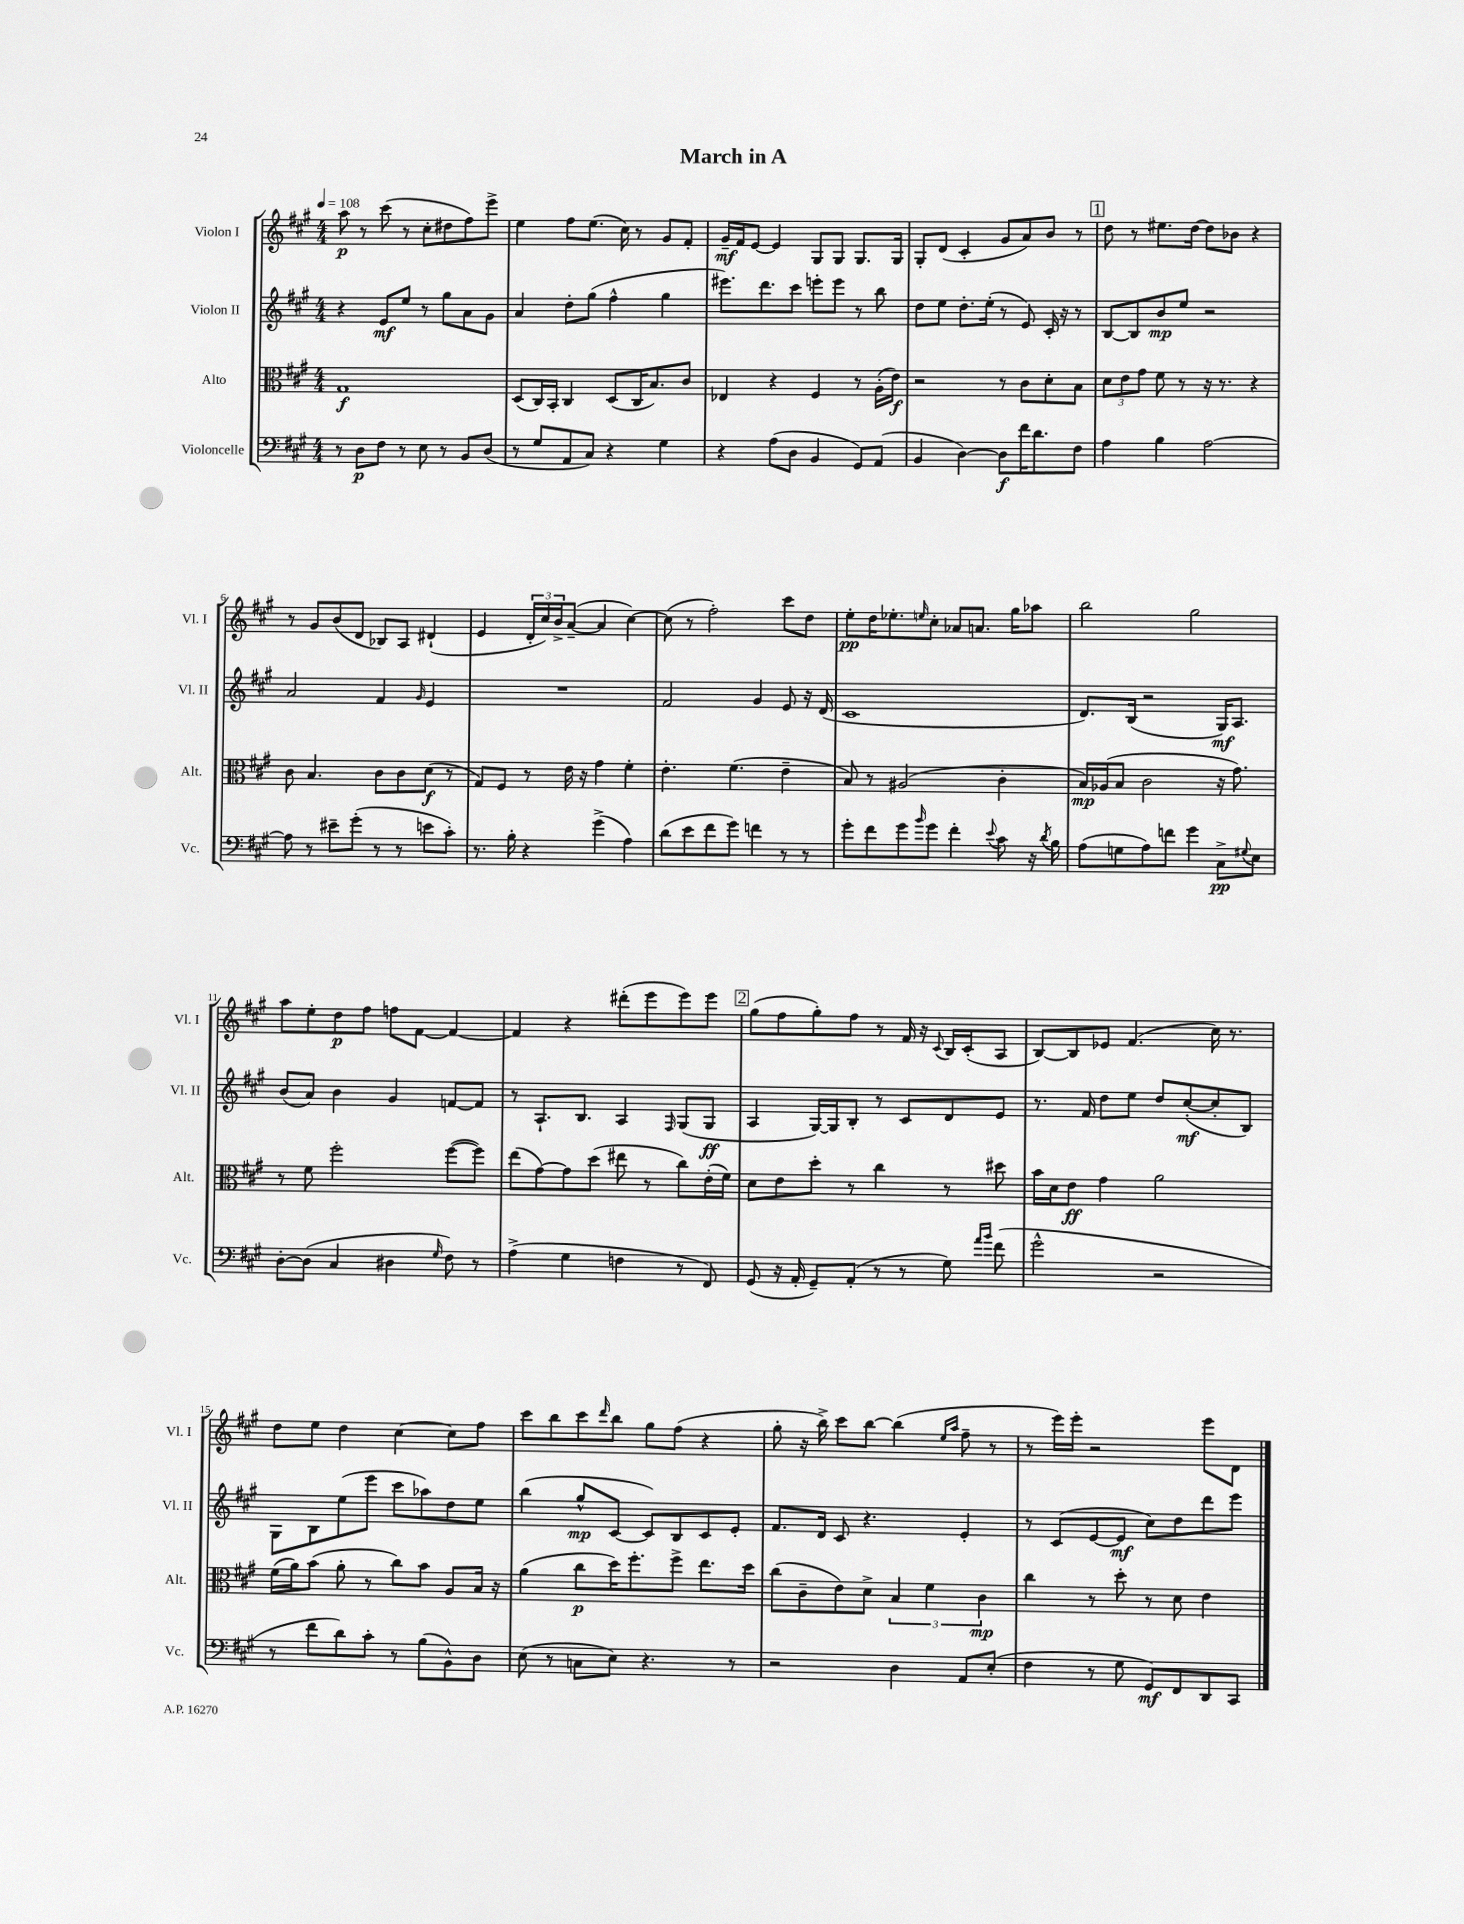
\header { title = "March in A" }
<<
\new StaffGroup <<
\new Staff = "s0" \with { instrumentName = "Violon I" shortInstrumentName = "Vl. I" } {
    \clef treble \key a \major \numericTimeSignature \time 4/4 \tempo 4 = 108
    a''8\p r8 cis'''8( r8 cis''8-. dis''8 fis''8) e'''8-> |
    e''4 fis''8 e''8.( cis''16) r8 gis'8 fis'8-. |
    gis'16--\mf fis'16 e'8~ e'4 gis8 gis8 gis8. gis16 |
    gis8-. d'8( cis'4-. gis'8 a'8) b'8 r8 |
    \mark \markup { \box "1" } d''8 r8 eis''8. d''16~ d''8 bes'8 r4 |
    r8 gis'8 b'8( d'8 bes8) a8 dis'4-!( |
    e'4 \tuplet 3/2 { d'16-. cis''16) b'16-> } a'8~--( a'4 cis''4~) |
    cis''8( r8 fis''2-.) cis'''8 d''8 |
    e''8-.\pp d''16 ees''8.-. \grace { e''16 } cis''8-. aes'8 a'8. gis''16 aes''8 |
    b''2 gis''2 |
    a''8 e''8-. d''8\p fis''8 f''8 fis'8~ fis'4~ |
    fis'4 r4 dis'''8-.( e'''8 e'''8) e'''8 |
    \mark \markup { \box "2" } gis''8( fis''8 gis''8-.) fis''8 r8 fis'16 r16 \appoggiatura { cis'8 } b16 cis'16-.( a8 |
    b8~) b8 ees'8 fis'4.( cis''16) r8. |
    d''8 e''8 d''4 cis''4~ cis''8 fis''8 |
    cis'''8 b''8 cis'''8 \grace { d'''16 } b''8 gis''8 fis''8( r4 |
    gis''8-. r16 b''16->) cis'''8 b''8~ b''4( \grace { e''16 a''16 } fis''8-- r8 |
    r8 e'''16) e'''16-. r2 e'''8 d'8 \bar "|." |
}
\new Staff = "s1" \with { instrumentName = "Violon II" shortInstrumentName = "Vl. II" } {
    \clef treble \key a \major \numericTimeSignature \time 4/4
    r4 e'8\mf e''8 r8 gis''8 a'8 gis'8 |
    a'4 d''8-. gis''8( fis''4-^ gis''4 |
    eis'''8.) d'''8. cis'''8 e'''8-. e'''8 r8 b''8 |
    d''8 e''8 d''8.-. e''16-.( r8 e'8) cis'16-. r16 r8 |
    \mark \markup { \box "1" } b8~ b8 b'8\mp e''8 r2 |
    a'2 fis'4 \grace { gis'16 } e'4 |
    R1 |
    fis'2 gis'4 e'8 r16 d'16( |
    cis'1 |
    d'8.) b16( r2 gis16\mf) a8. |
    b'8( a'8) b'4 gis'4 f'8~ f'8 |
    r8 a8.-! b8. a4 \grace { fis16 } gis8( gis8\ff |
    \mark \markup { \box "2" } a4 gis16~) gis16 b8-. r8 cis'8 d'8 e'8 |
    r8. fis'16 d''8 e''8 d''8 cis''8~-.\mf( cis''8-. b8) |
    gis8 b8 e''8( e'''8 cis'''8 aes''8) d''8 e''8 |
    b''4( gis''8-^\mp cis'8~ cis'8) b8 cis'8 e'8-. |
    fis'8. d'16 cis'8 r4. e'4-. |
    r8 cis'8( e'8~ e'8\mf cis''8) d''8 d'''8 e'''8 \bar "|." |
}
\new Staff = "s2" \with { instrumentName = "Alto" shortInstrumentName = "Alt." } {
    \clef alto \key a \major \numericTimeSignature \time 4/4
    gis1\f |
    d8( cis16) b,16-. cis4 d8( cis16 b8.) cis'8 |
    ees4 r4 fis4 r8 a16-.( e'16\f) |
    r2 r8 cis'8 d'8-. b8 |
    \mark \markup { \box "1" } \tuplet 3/2 { d'8 e'8 gis'8 } fis'8 r8 r16 r8. r4 |
    cis'8 b4. cis'8 cis'8 d'8\f( r8 |
    gis8) fis8 r8 e'16 r16 gis'4 fis'4-. |
    e'4.-. fis'4.( e'4-- |
    b8) r8 ais2( cis'4-. |
    b16\mp) aes16( b8 cis'2 r16 gis'8.) |
    r8 fis'8 fis''2-. fis''8~( fis''8) |
    e''8( gis'8~) gis'8 d''8( eis''8 r8 cis''8) e'16-.( fis'16) |
    \mark \markup { \box "2" } d'8 e'8 d''8-. r8 cis''4 r8 dis''8 |
    b'16 d'16 e'8\ff gis'4 a'2 |
    fis'16( a'16) b'8( a'8-. r8 cis''8) b'8 a8 b16 r16 |
    a'4( cis''8\p d''16) fis''8.-. fis''8-> e''8. d''16 |
    cis''8( cis'8-- e'8) d'8-> \tuplet 3/2 { b4 fis'4 cis'4\mp } |
    cis''4 r8 d''8-. r8 d'8 e'4 \bar "|." |
}
\new Staff = "s3" \with { instrumentName = "Violoncelle" shortInstrumentName = "Vc." } {
    \clef bass \key a \major \numericTimeSignature \time 4/4
    r8 d8\p fis8 r8 e8 r8 b,8 d8( |
    r8 gis8 a,8 cis8) r4 gis4 |
    r4 a8( d8 b,4 gis,8) a,8( |
    b,4 d4~) d8\f fis'16 d'8. fis8 |
    \mark \markup { \box "1" } a4 b4 a2~ |
    a8 r8 eis'8-- gis'8-.( r8 r8 e'8 cis'8-.) |
    r8. b16-. r4 gis'4->( a4) |
    d'8( e'8 fis'8 gis'8) f'4 r8 r8 |
    gis'8-. fis'8 gis'8 \grace { b'16 } gis'8 fis'4-. \appoggiatura { e'8 } cis'8 r16 \acciaccatura { d'8 } b16 |
    a8( g8 a8) f'8 gis'4 cis8->\pp \appoggiatura { gis8 } e8 |
    d8~-. d8( cis4 dis4 \grace { gis16 } fis8) r8 |
    a4->( gis4 f4 r8 fis,8) |
    \mark \markup { \box "2" } gis,8( r16 a,16-. gis,8--) a,8-.( r8 r8 gis8) \grace { a'16 b'16 } fis'8( |
    gis'2-^ r2 |
    r8 fis'8 d'8) cis'8-. r8 b8( b,8-^) d8 |
    e8( r8 c8 e8) r4. r8 |
    r2 d4 a,8 e8-.( |
    fis4 r8 gis8 gis,8\mf) fis,8 d,8 cis,8 \bar "|." |
}
>>
>>
